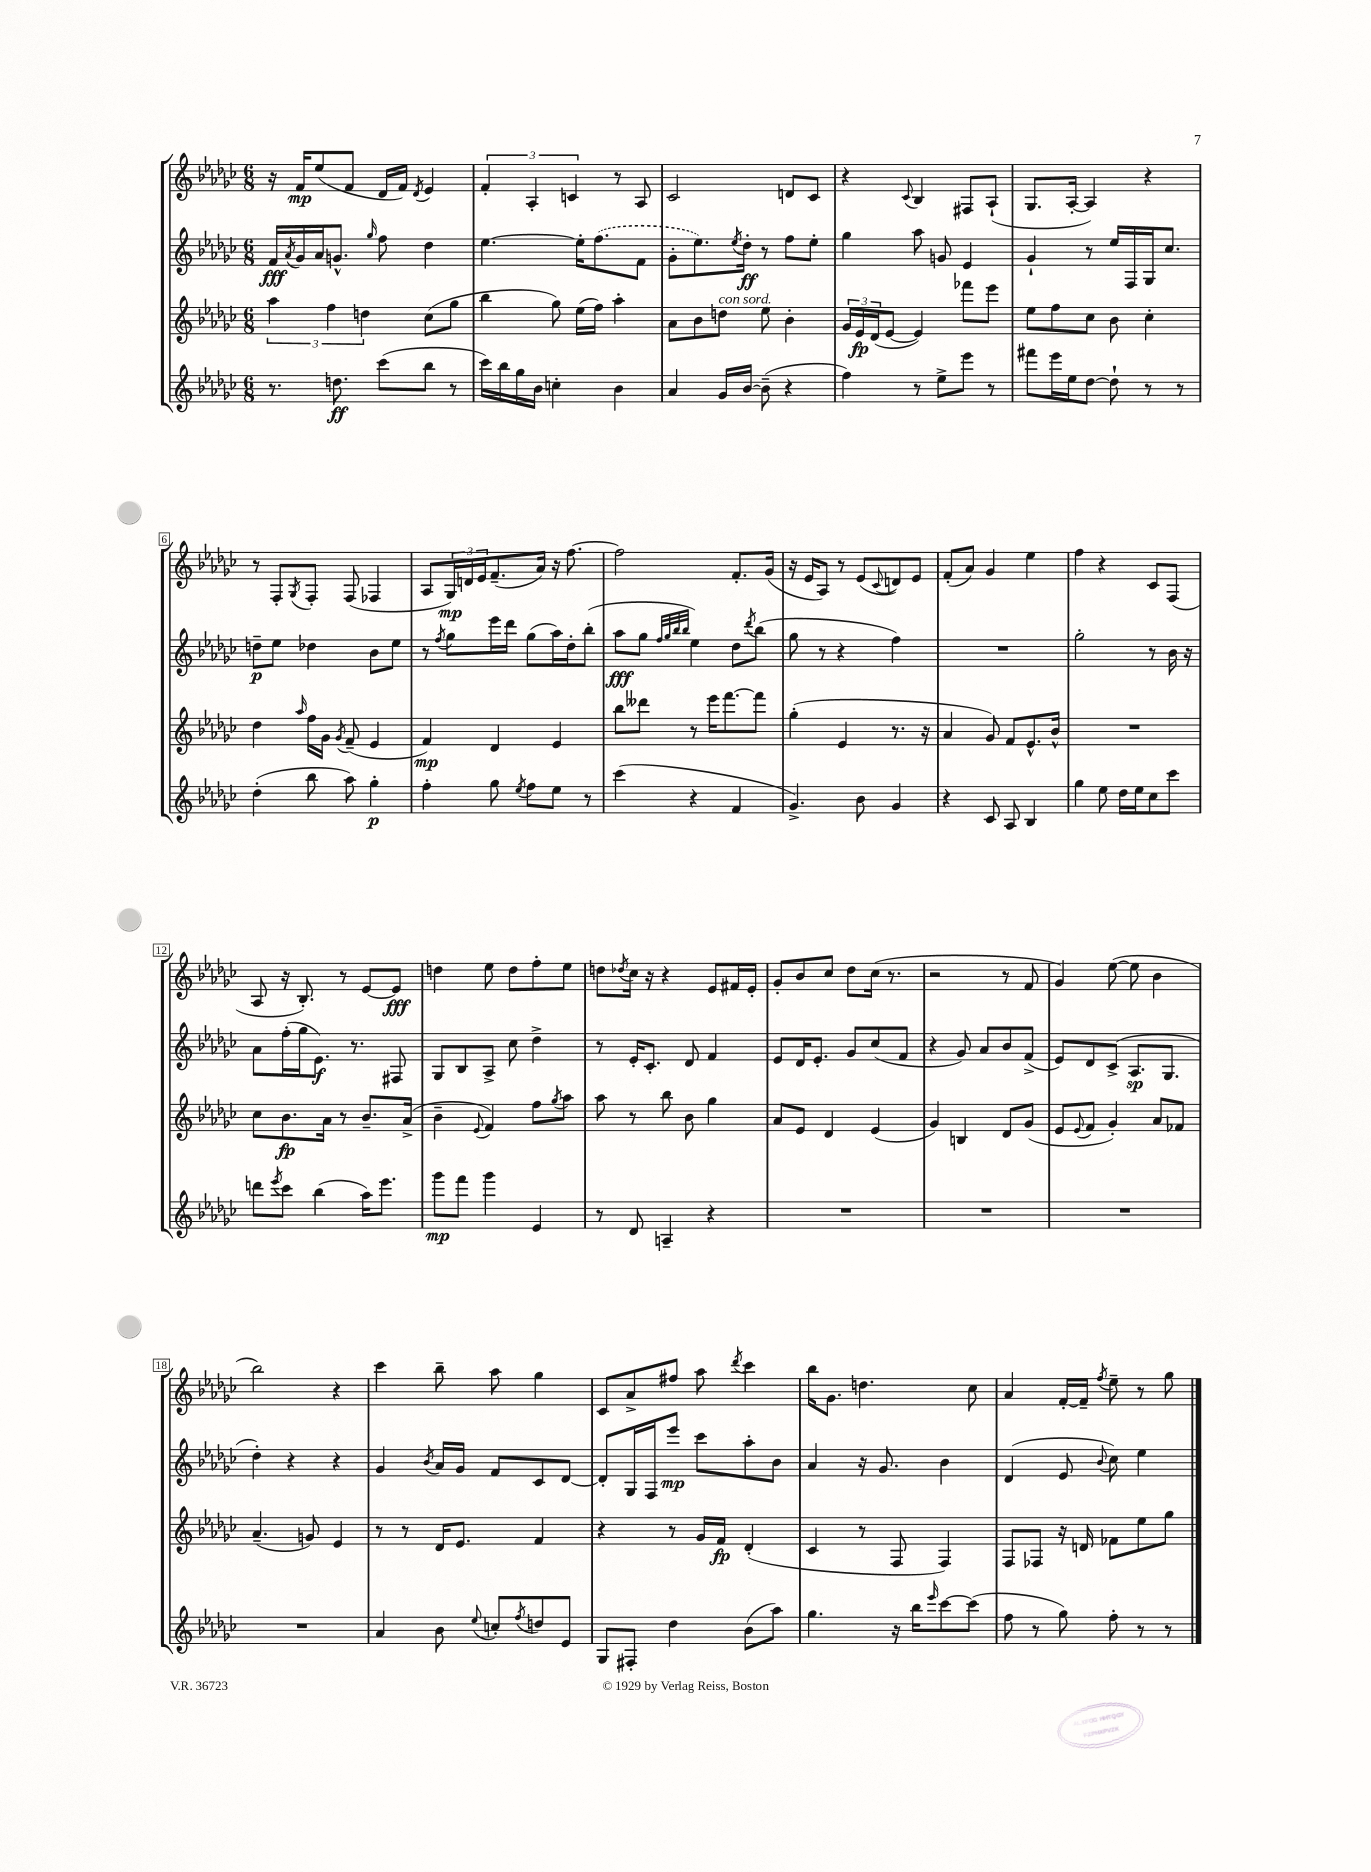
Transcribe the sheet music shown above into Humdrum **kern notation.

**kern	**kern	**kern	**kern
*staff4	*staff3	*staff2	*staff1
*clefG2	*clefG2	*clefG2	*clefG2
*k[b-e-a-d-g-c-]	*k[b-e-a-d-g-c-]	*k[b-e-a-d-g-c-]	*k[b-e-a-d-g-c-]
*M6/8	*M6/8	*M6/8	*M6/8
8.r	6aa-	16f	16r
.	.	8qa-	.
.	.	16g-	16f
.	.	16a-	(8ee-
.	6ff	.	.
8.dd	.	8.g^^	.
.	.	.	8f
.	6dd	.	.
.	.	16qqgg-	.
(8ccc-	.	8ff	16d-
.	.	.	16f)
.	.	.	8qd-
8bb-	(8cc-	4dd-	4e-
8r	8gg-	.	.
=	=	=	=
16ccc-)	4bb-	[4.ee-	6f'
16bb-	.	.	.
16gg-	.	.	.
.	.	.	6A-'
16b-	.	.	.
4cc'	8gg-)	.	.
.	.	.	6c
.	(16ee-	16ee-']	.
.	16ff)	(8.ff	.
4b-	4aa-'	.	8r
.	.	8f	8A-
=	=	=	=
4a-	8a-	8g-'	2c-
.	8b-	8.ee-)	.
16g-	8dd	.	.
.	.	8qee-	.
[16b-	.	16dd-'	.
(8b-~]	8ee-	8r	.
4r	4b-'	8ff	8d
.	.	8ee-'	8c-
=	=	=	=
4ff)	24g-	4gg-	4r
.	24e-	.	.
.	(24d-	.	.
.	[8e-	.	.
.	.	.	8qqc-
8r	4e-])	8aa-	4B-
8ee-^	.	8g	.
8eee-	8fff-	4e-	8F#
8r	8eee-	.	(8A-`
=	=	=	=
8fff#	8ee-	4g-`	8.G-
16eee-	8ff	.	.
16ee-	.	.	[16A-'
[8dd-	8cc-	8r	4A-])
8dd-`]	8b-	16ee-	.
.	.	16F	.
8r	4cc-'	16G-	4r
.	.	8.cc-	.
8r	.	.	.
=	=	=	=
(4dd-'	4dd-	8dd~	8r
.	.	8ee-	8F'
.	16qqaa-	.	8qG-
8bb-	16ff	4dd-	8F'
.	16g-	.	.
.	8qg-	.	.
8aa-)	(8f~	.	(8F
4gg-'	4e-	8b-	4F-
.	.	8ee-	.
=	=	=	=
4ff'	4f)	8r	8A-
.	.	8qff	.
.	.	8gg-	24G-)
.	.	.	24d
.	.	.	24e-
8gg-	4d-	16eee-	(8.f~
.	.	16ddd-	.
8qee-	.	.	.
8ff	.	(8gg-	.
.	.	.	16a-)
8ee-	4e-	16aa-)	16r
.	.	16dd-'	[8.ff
8r	.	(8bb-'	.
=	=	=	=
(4ccc-	8bb-	8aa-	2ff]
.	8ddd--	8gg-	.
.	.	32qqff	.
.	.	32qqgg-	.
.	.	32qqbb-	.
.	.	32qqbb-	.
4r	8r	4ee-)	.
.	16eee-	.	.
.	[8.fff	.	.
4f	.	8dd-	8.f'
.	.	8qddd-	.
.	8fff]	(8bb-	.
.	.	.	(16g-
=	=	=	=
4.g-^)	(4gg-'	8gg-	16r
.	.	.	16e-
.	.	8r	8A-)
.	4e-	4r	8r
8b-	.	.	(8e-
.	.	.	8qqc-
4g-	8.r	4ff)	8d)
.	.	.	8e-
.	16r	.	.
=	=	=	=
4r	4a-	2.r	(8f'
.	.	.	8a-)
8c-	8g-)	.	4g-
8A-	8f	.	.
4B-	8.e-^^	.	4ee-
.	16b-^^	.	.
=	=	=	=
4gg-	2.r	2gg-'	4ff
8ee-	.	.	4r
16dd-	.	.	.
16ee-	.	.	.
8cc-	.	8r	8c-
8ccc-	.	16b-	(8F
.	.	16r	.
=	=	=	=
8ddd	8cc-	8a-	8A-
8qeee-	.	.	.
8ccc-	8.b-	(16ff'	16r
.	.	16gg-	8.B-')
(4bb-	.	8.e-)	.
.	16a-	.	.
.	8r	.	8r
.	.	8.r	.
16aa-)	8.b-~	.	[8e-
8.eee-	.	.	.
.	.	8F#	8e-]
.	(16a-^	.	.
=	=	=	=
8ggg-	4b-~	8G-	4dd
8fff	.	8B-	.
.	8qqe-	.	.
4ggg-	4f)	8A-^	8ee-
.	.	8cc-	8dd
4e-	8ff	4dd-^	8ff'
.	8qgg-	.	.
.	8aa-	.	8ee-
=	=	=	=
8r	8aa-	8r	8dd
.	.	.	8qdd-
8d-	8r	16e-'	16cc-
.	.	8.c-'	16r
4A~	8bb-	.	4r
.	8b-	8d-	.
4r	4gg-	4f	8e-
.	.	.	16f#
.	.	.	16e-'
=	=	=	=
2.r	8a-	8e-	8g-'
.	8e-	16d-	8b-
.	.	8.e-'	.
.	4d-	.	8cc-
.	.	8g-	8dd-
.	(4e-	(8cc-	(16cc-
.	.	.	8.r
.	.	8f	.
=	=	=	=
2.r	4g-)	4r	2r
.	4B	8g-)	.
.	.	8a-	.
.	8d-	8b-	8r
.	(8g-	(8f^	8f
=	=	=	=
2.r	8e-	8e-)	4g-)
.	8qqe-	.	.
.	8f	8d-	.
.	4g-')	(8c-^	([8ee-
.	.	8.A-	8ee-]
.	8a-	.	4b-
.	.	8.G-	.
.	8f-	.	.
=	=	=	=
2.r	(4.a-~	4dd-')	2bb-)
.	.	4r	.
.	8g)	.	.
.	4e-	4r	4r
=	=	=	=
4a-	8r	4g-	4ccc-
.	8r	.	.
.	.	8qb-	.
8b-	16d-	16a-	8bb-~
.	8.e-	16g-	.
8qqee-	.	.	.
8cc'	.	8f	8aa-
8qff	.	.	.
8dd	4f	8c-	4gg-
8e-	.	[8d-	.
=	=	=	=
8G-	4r	8d-']	8c-
8F#'	.	16G-	8a-^
.	.	16F	.
4dd-	8r	8eee-	8ff#
.	16g-	8ccc-	8aa-
.	16f	.	.
.	.	.	8qddd-
(8b-	(4d-'	8aa-'	4ccc-
8aa-)	.	8b-	.
=	=	=	=
4.gg-	4c-	4a-	16bb-
.	.	.	8.g-
.	8r	16r	4.dd
.	.	8.g-	.
16r	8F	.	.
16bb-	.	.	.
16qqeee-	.	.	.
[8ccc-	4F)	4b-	.
(8ccc-]	.	.	8cc-
=	=	=	=
8ff	8F	(4d-	4a-
8r	8F-	.	.
8gg-)	16r	8e-	[16f'
.	16d	.	16f~]
.	.	8qqb-	8qff
8ff'	8f-	8cc-)	8ee-~
8r	8ee-	4ee-	8r
8r	8gg-	.	8gg-
==	==	==	==
*-	*-	*-	*-
